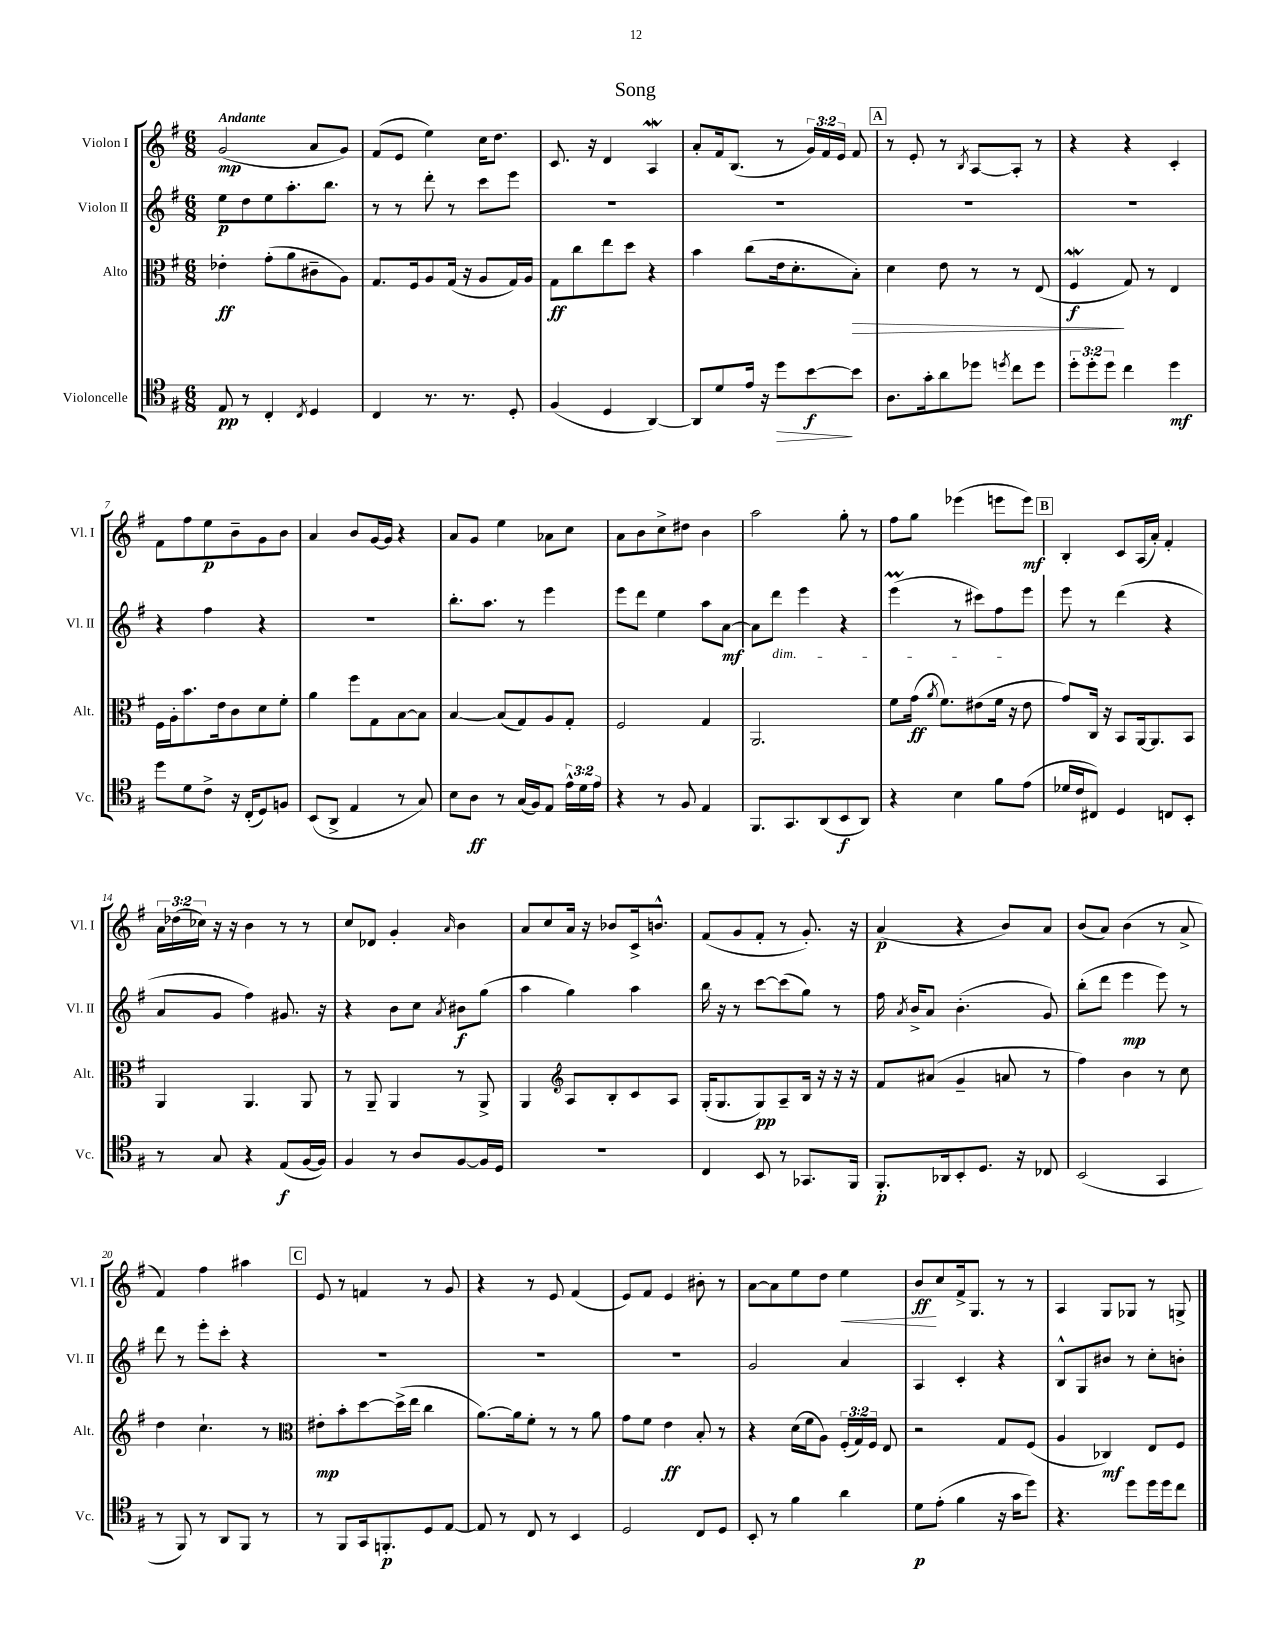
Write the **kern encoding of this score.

**kern	**dynam	**kern	**dynam	**kern	**dynam	**kern	**dynam
*part4	*part4	*part3	*part3	*part2	*part2	*part1	*part1
*staff4	*staff4	*staff3	*staff3	*staff2	*staff2	*staff1	*staff1
*I"Violoncelle	*	*I"Alto	*	*I"Violon II	*	*I"Violon I	*
*I'Vc.	*	*I'Alt.	*	*I'Vl. II	*	*I'Vl. I	*
*clefC4	*	*clefC3	*	*clefG2	*	*clefG2	*
*k[f#]	*	*k[f#]	*	*k[f#]	*	*k[f#]	*
*M6/8	*	*M6/8	*	*M6/8	*	*M6/8	*
=1	=1	=1	=1	=1	=1	=1	=1
!	!	!	!	!	!	!LO:TX:a:B:t=Andante	!
8E/	pp	4e-X'\	ff	8ee\L	p	(2g/	mp
8r	.	.	.	8dd\	.	.	.
4C'/	.	(8g'\L	.	8ee\	.	.	.
.	.	8a\	.	8.aa'\	.	.	.
8qC/	.	.	.	.	.	.	.
4D/	.	8c#X~\	.	.	.	8a/L	.
.	.	.	.	8.bb\J	.	.	.
.	.	8A\J)	.	.	.	8g/J)	.
=2	=2	=2	=2	=2	=2	=2	=2
4C/	.	8.G/L	.	8r	.	(8f#/L	.
.	.	.	.	8r	.	8e/J	.
.	.	16F#/k	.	.	.	.	.
8.r	.	8A/	.	8ddd'\	.	4ee\)	.
.	.	(16G/Jk	.	8r	.	.	.
8.r	.	16r	.	.	.	.	.
.	.	8A/L	.	8ccc\L	.	16cc\KL	.
.	.	.	.	.	.	8.dd\J	.
8D'/	.	16G/L)	.	8eee\J	.	.	.
.	.	16A/JJ	.	.	.	.	.
=3	=3	=3	=3	=3	=3	=3	=3
(4F#/	.	8G\L	ff	2.r	.	8.c/	.
.	.	8cc\	.	.	.	.	.
.	.	.	.	.	.	16r	.
4D/	.	8ee\	.	.	.	4d/	.
.	.	8dd\J	.	.	.	.	.
[4AA/)	.	4r	.	.	.	4AW/	.
=4	=4	=4	=4	=4	=4	=4	=4
8AA/L]	.	4b\	.	2.r	.	8a'/L	.
8d/	.	.	.	.	.	16f#/k	.
.	.	.	.	.	.	(8.B/J	.
16e/Jk	.	(8cc\L	.	.	.	.	.
16r	.	.	.	.	.	.	.
!	!LO:HP:b	!	!	!	!	!	!
8dd\L	>	16e\k	.	.	.	8r	.
.	.	8.d'\	.	.	.	.	.
[8b\	f	.	.	.	.	24g/LL)	.
.	.	.	.	.	.	24f#/	.
.	.	.	.	.	.	24e/JJ	.
!	!	!	!LO:HP:b	!	!	!	!
8b\J]	]	8B'\J)	>	.	.	8f#/	.
!!LO:REH:place=s1:t=A
=5	=5	=5	=5	=5	=5	=5	=5
8.A\L	.	4d\	.	2.r	.	8r	.
.	.	.	.	.	.	8e'/	.
16g'\k	.	.	.	.	.	.	.
8a\	.	8e\	.	.	.	8r	.
.	.	.	.	.	.	8qB/	.
8dd-X\J	.	8r	.	.	.	[8A/L	.
8qddn/	.	.	.	.	.	.	.
8cc\L	.	8r	.	.	.	8A'/J]	.
8dd\J	.	(8E/	.	.	.	8r	.
=6	=6	=6	=6	=6	=6	=6	=6
12dd'\L	.	4F#W/	f	2.r	.	4r	.
12dd'\	.	.	.	.	.	.	.
12dd\J	.	.	.	.	.	.	.
4cc\	.	8G/)	]	.	.	4r	.
.	.	8r	.	.	.	.	.
4dd\	mf	4E/	.	.	.	4c'/	.
!!LO:LB:g=z
=7	=7	=7	=7	=7	=7	=7	=7
8dd\L	.	16F#\LL	.	4r	.	8f#\L	.
.	.	16A'\J	.	.	.	.	.
8d\	.	8.b\	.	.	.	8ff#\	.
8c^\J	.	.	.	4ff#\	.	8ee\	p
.	.	16e\k	.	.	.	.	.
16r	.	8c\	.	.	.	8b~\	.
(16C'/KL	.	.	.	.	.	.	.
8D/)	.	8d\	.	4r	.	8g\	.
8Fn/J	.	8f#'\J	.	.	.	8b\J	.
=8	=8	=8	=8	=8	=8	=8	=8
(8BB/L	.	4a\	.	2.r	.	4a/	.
8AA^/J	.	.	.	.	.	.	.
4E/	.	8ff#\L	.	.	.	8b/L	.
.	.	8G\	.	.	.	[16g/L	.
.	.	.	.	.	.	16g/JJ]	.
8r	.	[8B\	.	.	.	4r	.
8G/)	.	8B\J]	.	.	.	.	.
=9	=9	=9	=9	=9	=9	=9	=9
8B\L	.	[4B/	.	8.bb'\L	.	8a/L	.
8A\J	ff	.	.	.	.	8g/J	.
.	.	.	.	8.aa\J	.	.	.
8r	.	(8B/L]	.	.	.	4ee\	.
(16G/LL	.	8G/)	.	8r	.	.	.
16F#/J)	.	.	.	.	.	.	.
8E/J	.	8A/	.	4eee\	.	8a-X\L	.
24e^^\LL	.	8G'/J	.	.	.	8cc\J	.
24d\	.	.	.	.	.	.	.
24e\JJ	.	.	.	.	.	.	.
=10	=10	=10	=10	=10	=10	=10	=10
4r	.	2F#/	.	8eee\L	.	8a\L	.
.	.	.	.	8ddd\J	.	8b\	.
8r	.	.	.	4ee\	.	8cc^\	.
8F#/	.	.	.	.	.	8dd#X\J	.
4E/	.	4G/	.	8aa\L	.	4b\	.
.	.	.	.	[8a\J	mf	.	.
=11	=11	=11	=11	=11	=11	=11	=11
8.FF#/L	.	2.AA/	.	8a\L]	.	2aa\	.
!	!	!	!	!LO:TX:b:i:t=dim.	!	!	!
.	.	.	.	8ddd\J	.	.	.
8.GG/	.	.	.	.	.	.	.
.	.	.	.	4eee\	.	.	.
(8AA/	.	.	.	.	.	.	.
8BB/	f	.	.	4r	.	8gg'\	.
8AA/J)	.	.	.	.	.	8r	.
=12	=12	=12	=12	=12	=12	=12	=12
4r	.	8f#\L	.	(4eeeM\	.	8ff#\L	.
.	.	(16g\Jk	ff	.	.	8gg\J	.
.	.	8qa/	.	.	.	.	.
.	.	8.f#\L)	.	.	.	.	.
4B\	.	.	.	8r	.	(4eee-X\	.
.	.	(8e#X\	.	8ccc#X\L)	.	.	.
8f#\L	.	16f#\Jk	.	8ff#\	.	8eeen\L	.
.	.	16r	.	.	.	.	.
(8e\J	.	8e#\	.	8eee\J	.	8eee\J)	mf
!!LO:REH:place=s1:t=B
=13	=13	=13	=13	=13	=13	=13	=13
16d-X/LL	.	8g/L)	.	8eee\	.	4B'/	.
16c/J	.	.	.	.	.	.	.
8C#X/J)	.	16C/Jk	.	8r	.	.	.
.	.	16r	.	.	.	.	.
4D/	.	8BB/L	.	(4ddd\	.	8c/L	.
.	.	[16AA/k	.	.	.	(16A/L	.
.	.	8.AA/]	.	.	.	16a'/JJ)	.
8Cn/L	.	.	.	4r	.	4f#'/	.
8BB'/J	.	8BB/J	.	.	.	.	.
!!LO:LB:g=z
=14	=14	=14	=14	=14	=14	=14	=14
8r	.	4AA/	.	8a/L	.	24a\LL	.
.	.	.	.	.	.	(24dd-X\	.
.	.	.	.	.	.	24cc-X\JJ)	.
8G/	.	.	.	8g/J	.	16r	.
.	.	.	.	.	.	16r	.
4r	.	4.AA/	.	4ff#\)	.	4b\	.
(8E/L	f	.	.	8.g#X/	.	8r	.
[16F#/L	.	8AA/	.	.	.	8r	.
16F#/JJ])	.	.	.	16r	.	.	.
=15	=15	=15	=15	=15	=15	=15	=15
4F#/	.	8r	.	4r	.	8cc/L	.
.	.	8AA~/	.	.	.	8d-X/J	.
8r	.	4AA/	.	8b\L	.	4g'/	.
8A/L	.	.	.	8cc\J	.	.	.
.	.	.	.	8qa/	.	16qqa/	.
[8F#/	.	8r	.	8b#X\L	f	4b\	.
16F#/L]	.	8AA^/	.	(8gg\J	.	.	.
16D/JJ	.	.	.	.	.	.	.
=16	=16	=16	=16	=16	=16	=16	=16
2.r	.	4AA/	.	4aa\	.	8a/L	.
.	.	.	.	.	.	8cc/	.
*	*	*clefG2	*	*	*	*	*
.	.	8A/L	.	4gg\)	.	16a/Jk	.
.	.	.	.	.	.	16r	.
.	.	8B'/	.	.	.	8b-X/L	.
.	.	8c/	.	4aa\	.	16c^/k	.
.	.	.	.	.	.	8.bn^^/J	.
.	.	8A/J	.	.	.	.	.
=17	=17	=17	=17	=17	=17	=17	=17
4C/	.	(16G'/KL	.	16bb\	.	(8f#/L	.
.	.	8.G/	.	16r	.	.	.
.	.	.	.	8r	.	8g/	.
8BB/	.	8G/)	pp	[8ccc\L	.	8f#'/J	.
8r	.	8A~/	.	(8ccc\]	.	8r	.
8.GG-X/L	.	16B/Jk	.	8gg\J)	.	8.g'/)	.
.	.	16r	.	.	.	.	.
.	.	16r	.	8r	.	.	.
16FF#/Jk	.	16r	.	.	.	16r	.
=18	=18	=18	=18	=18	=18	=18	=18
8.FF#'/L	p	8f#/L	.	16ff#\	.	(4a/	p
.	.	.	.	8qa/	.	.	.
.	.	.	.	16b^/KL	.	.	.
.	.	(8a#X/J	.	8a/J	.	.	.
16AA-X/k	.	.	.	.	.	.	.
8BB'/	.	4g~/	.	(4.b'\	.	4r	.
8.D/J	.	.	.	.	.	.	.
.	.	8an/	.	.	.	8b/L)	.
16r	.	.	.	.	.	.	.
8C-X/	.	8r	.	8g/)	.	8a/J	.
=19	=19	=19	=19	=19	=19	=19	=19
(2BB/	.	4ff#\)	.	(8bb'\L	.	(8b/L	.
.	.	.	.	8ddd\J	.	8a/J)	.
.	.	4b\	.	4eee\	mp	(4b\	.
4GG/	.	8r	.	8eee\)	.	8r	.
.	.	8cc\	.	8r	.	8a^/	.
!!LO:LB:g=z
=20	=20	=20	=20	=20	=20	=20	=20
8r	.	4dd\	.	8ddd\	.	4f#/)	.
8FF#/)	.	.	.	8r	.	.	.
8r	.	4.cc`\	.	8eee'\L	.	4ff#\	.
8AA/L	.	.	.	8ccc'\J	.	.	.
8FF#/J	.	.	.	4r	.	4aa#X\	.
8r	.	8r	.	.	.	.	.
!!LO:REH:place=s1:t=C
=21	=21	=21	=21	=21	=21	=21	=21
*	*	*clefC3	*	*	*	*	*
8r	.	8e#X'\L	mp	2.r	.	8e/	.
8FF#/L	.	8b'\	.	.	.	8r	.
16GG/k	.	[8dd\	.	.	.	4fn/	.
8.FFn'/	p	.	.	.	.	.	.
.	.	(16dd^\L]	.	.	.	.	.
.	.	16ee\JJ	.	.	.	.	.
8D/	.	4cc\	.	.	.	8r	.
[8E/J	.	.	.	.	.	8g/	.
=22	=22	=22	=22	=22	=22	=22	=22
8E/]	.	[8.a\L)	.	2.r	.	4r	.
8r	.	.	.	.	.	.	.
.	.	16a\k]	.	.	.	.	.
8C/	.	8f#'\J	.	.	.	8r	.
8r	.	8r	.	.	.	8e/	.
4BB/	.	8r	.	.	.	(4f#/	.
.	.	8a\	.	.	.	.	.
=23	=23	=23	=23	=23	=23	=23	=23
2D/	.	8g\L	.	2.r	.	8e/L)	.
.	.	8f#\J	.	.	.	8f#/J	.
.	.	4e\	ff	.	.	4e/	.
8C/L	.	8B'/	.	.	.	8b#X'\	.
8D/J	.	8r	.	.	.	8r	.
=24	=24	=24	=24	=24	=24	=24	=24
8BB'/	.	4r	.	2g/	.	[8a\L	.
8r	.	.	.	.	.	8a\]	.
4f#\	.	(16d\LL	.	.	.	8ee\	.
.	.	16f#\J	.	.	.	.	.
.	.	8A\J)	.	.	.	8dd\J	.
!	!	!	!	!	!	!	!LO:HP:b
4a\	.	(24F#'/LL	.	4a/	.	4ee\	<
.	.	24G/)	.	.	.	.	.
.	.	24F#/JJ	.	.	.	.	.
.	.	8E/	.	.	.	.	.
=25	=25	=25	=25	=25	=25	=25	=25
8d\L	p	2r	.	4A/	.	8b/L	ff
(8e'\J	.	.	.	.	.	8cc/	[
4f#\	.	.	.	4c'/	.	16f#^/k	.
.	.	.	.	.	.	8.G/J	.
16r	.	8G/L	.	4r	.	8r	.
16g\KL	.	.	.	.	.	.	.
8dd\J)	.	(8F#/J	.	.	.	8r	.
=26	=26	=26	=26	=26	=26	=26	=26
4.r	.	4A/	.	8B^^/L	.	4A/	.
.	.	.	.	8G/	.	.	.
.	.	4C-X/)	mf	8b#X/J	.	8G/L	.
8dd\L	.	.	.	8r	.	8G-X/J	.
16dd\L	.	8E/L	.	8cc'\L	.	8r	.
16dd\J	.	.	.	.	.	.	.
8cc\J	.	8F#/J	.	8bn'\J	.	8Gn^/	.
==	==	==	==	==	==	==	==
*-	*-	*-	*-	*-	*-	*-	*-
